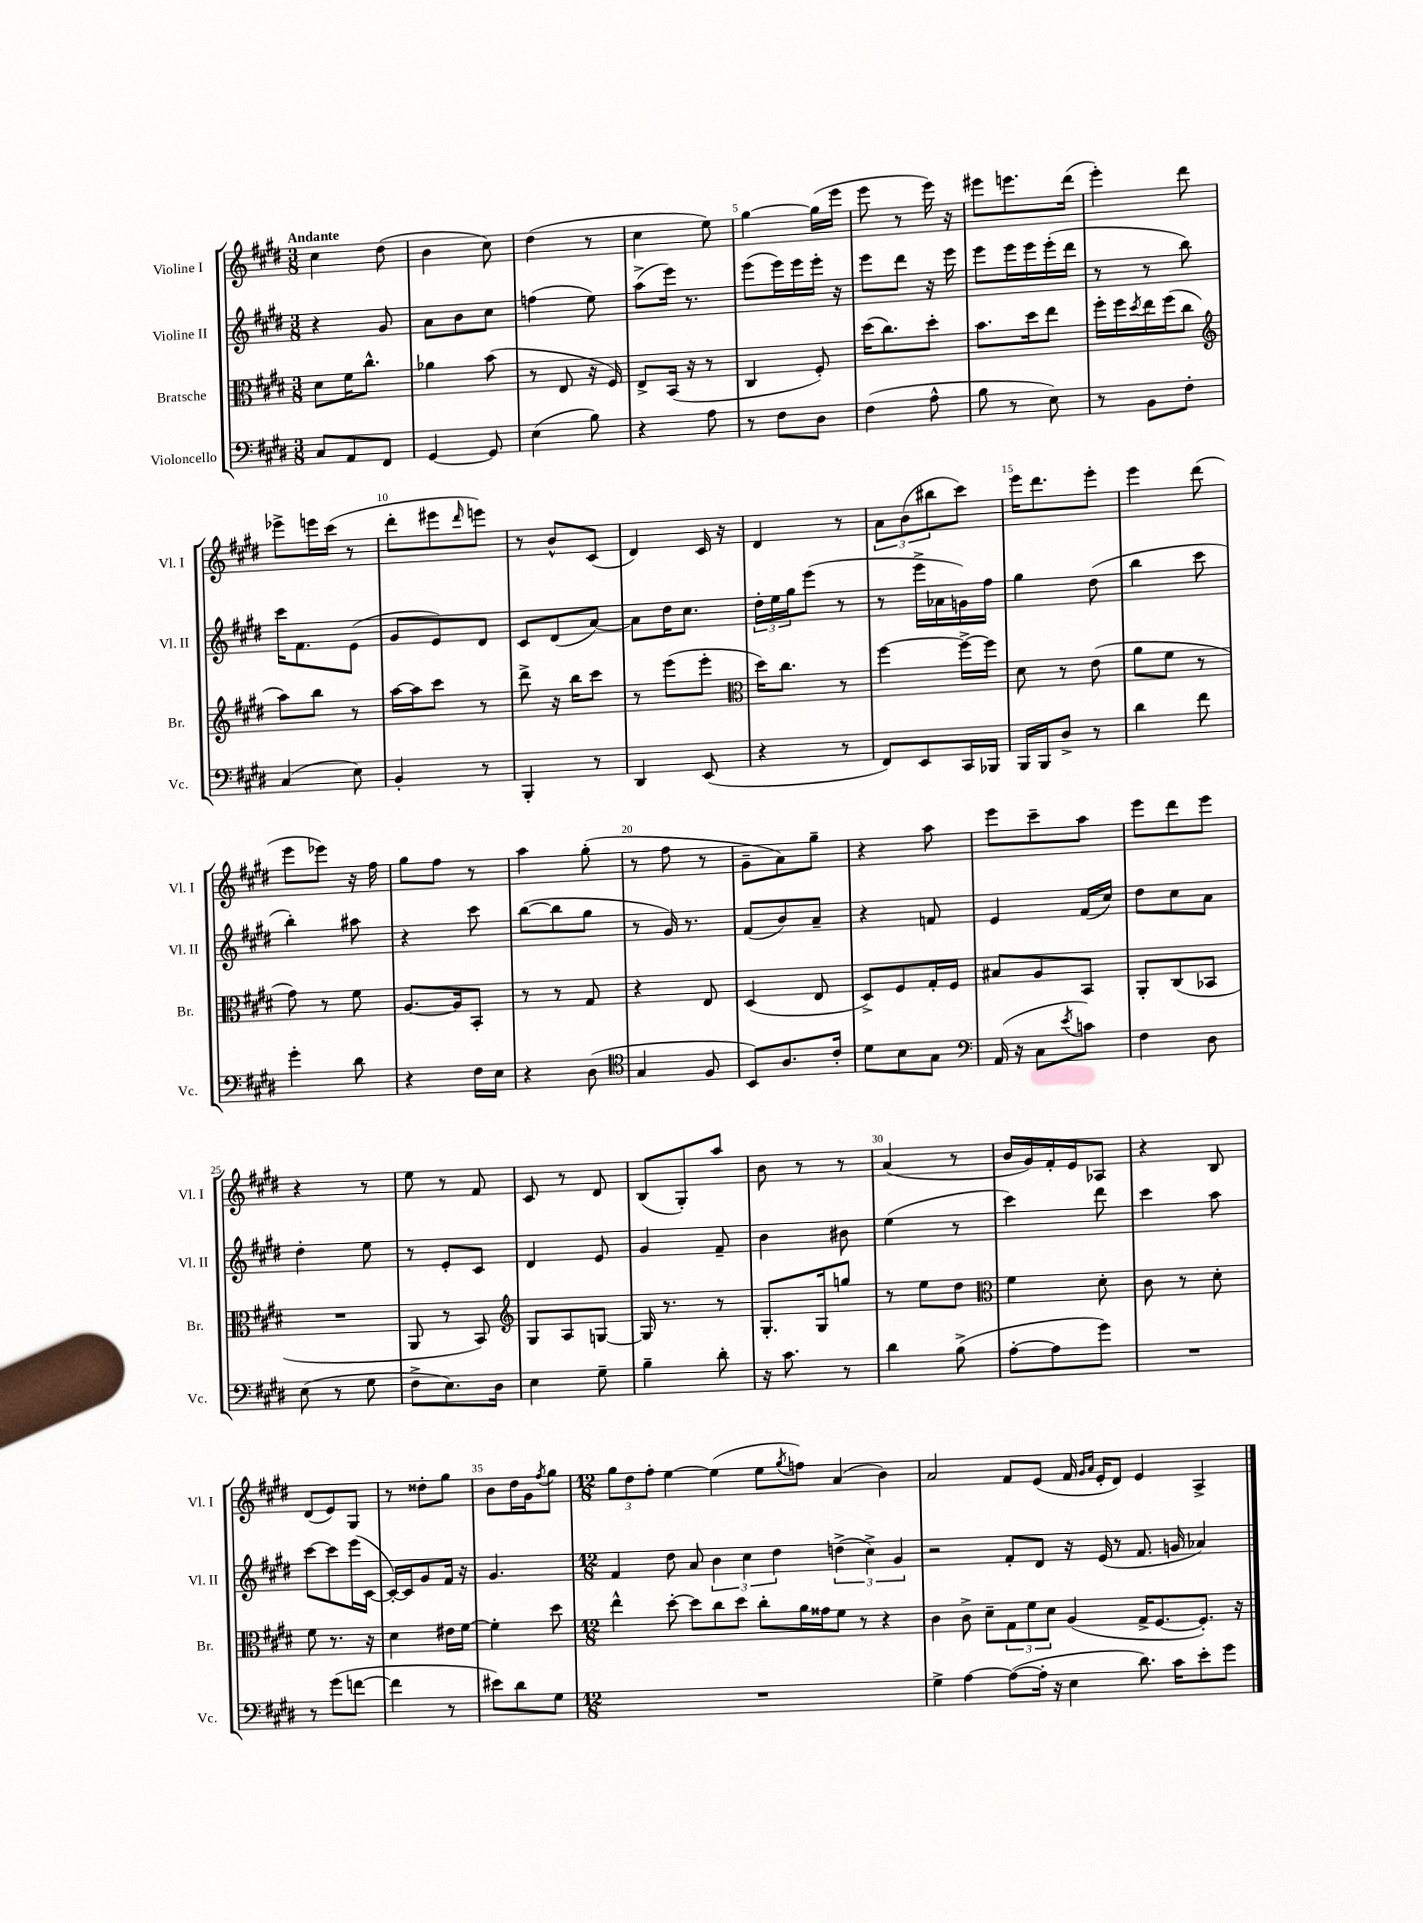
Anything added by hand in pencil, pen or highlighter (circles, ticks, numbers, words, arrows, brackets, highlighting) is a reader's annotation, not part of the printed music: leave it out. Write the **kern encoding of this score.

**kern	**kern	**kern	**kern
*staff4	*staff3	*staff2	*staff1
*clefF4	*clefC3	*clefG2	*clefG2
*k[f#c#g#d#]	*k[f#c#g#d#]	*k[f#c#g#d#]	*k[f#c#g#d#]
*M3/8	*M3/8	*M3/8	*M3/8
8C#/L	8d#\L	4r	4cc#\
8AA/	16f#\K	.	.
.	8.cc#^^\J	.	.
8FF#/J	.	8g#/	(8dd#\
=	=	=	=
[4GG#/	4a-\	8a\L	4b\
.	.	8b\	.
8GG#/]	(8b\	8cc#\J	8cc#\)
=	=	=	=
(4E\	8r	(4ff\	(4dd#\
.	8E/	.	.
8B\)	16r	8ee\)	8r
.	16F#/)	.	.
=	=	=	=
4r	8E^/L	(8aa^\L	4cc#\
.	(16BB/Jk	16eee\Jk)	.
.	16r	8.r	.
8A\	8r	.	8ee\)
=	=	=	=
8r	4C#/	(8eee\L	[4gg#\
8F#\L	.	16eee\L)	.
.	.	16eee\	.
8D#\J	8F#'/)	16eee'\JJ	(16gg#\]LL
.	.	16r	16eee\JJ
=	=	=	=
(4F#\	(16dd#\LK	8eee\L	8eee\
.	8.cc#\)	.	.
.	.	8ddd#\J	8r
8A^^\	8dd#'\J	16r	16eee\)
.	.	16eee\	16r
=	=	=	=
8B\	8.b\L	8eee\L	8eee#\L
8r	.	16eee\L	8.eee\
.	16dd#\k	16eee\	.
8E\)	8ee\J	(16eee'\	.
.	.	16ddd#\JJ	(16ddd#\Jk
=	=	=	=
8r	16ff#'\LL	8r	4eee'\)
.	16ff#\	.	.
.	8qdd#/	.	.
8BB\L	16ee\	8r	.
.	(16ff#\J	.	.
8F#'\J	8cc#\J	8bb\)	8ddd#\
=	=	=	=
*	*clefG2	*	*
(4C#/	8aa\L)	16ccc#\LK	8eee-^\L
.	.	8.f#\	.
.	8bb\J	.	16eee\L
.	.	.	(16ccc#\JJ
8E\)	8r	(8e\J	8r
=	=	=	=
4BB'/	[16aa\LL	8g#/L	8ddd#'\L
.	16aa\]J	.	.
.	8ccc#\J	8e/)	8eee#\
.	.	.	16qqddd#/
8r	8r	8d#/J	8eee\J)
=	=	=	=
4BBB'/	8ddd#^\	8c#/L	8r
.	16r	(8d#/	8b^^/L
.	16bb\LK	.	.
8r	8ccc#\J	[8a/J)	(8c#/J
=	=	=	=
4DD#/	8r	8a\]L	4d#/)
.	(8eee\L	16dd#\K	.
.	.	8.cc#\J	.
(8EE/	8eee'\J	.	16c#/
.	.	.	16r
=	=	=	=
*	*clefC3	*	*
4r	16dd#\LK)	24dd#'\LL	4d#/
.	.	24ee\	.
.	8.cc#\J	.	.
.	.	24gg#\J	.
.	.	(8eee\J	.
8r	8r	8r	8r
=	=	=	=
8FF#/L)	[4ff#\	8r	12a\L
.	.	.	(12b\
8EE/	.	16eee^\LL	.
.	.	.	12bb#\
.	.	16a-\	.
16CC#/L	16ff#^\_LL	16g\)	8ccc#\J)
16BBB-/JJ	16ff#\]JJ	16ff#\JJ	.
=	=	=	=
16BBB/LL	8d#\	4gg#\	16eee\LK
16BBB/J	.	.	8.ddd#\
8D#^/J	8r	.	.
8r	(8e\	(8dd#\	8eee'\J
=	=	=	=
4d#\	8a\L	4bb\	4eee\
.	8f#\J	.	.
8f#\	8r	8ccc#\	(8ddd#\
=	=	=	=
4g#'\	8g#\)	4bb'\)	8eee\L
.	8r	.	8eee-\J)
8d#\	8f#\	8aa#\	16r
.	.	.	16ff#\
=	=	=	=
4r	[8.A/L	4r	8gg#\L
.	.	.	8ff#\J
.	16A/]k	.	.
16F#\LL	8BB'/J	8ccc#\	8r
16E\JJ	.	.	.
=	=	=	=
4r	8r	([8bb\L	4aa\
.	8r	8bb\]	.
(8D#\	8G#/	8gg#\J	(8gg#'\
=	=	=	=
*clefC4	*	*	*
4G#/	4r	8r	8r
.	.	16g#/)	8ff#\
.	.	8.r	.
8F#/	8E/	.	8r
=	=	=	=
8BB/L)	(4D#/	(8f#/L	8g#~\L
8.A/	.	8b/)	8a\)
.	8E/	8a~/J	8gg#~\J
16c#'/Jk	.	.	.
=	=	=	=
8d#\L	8D#^/L)	4r	4r
8B\	8F#/	.	.
8G#\J	16G#'/L	8f/	8aa\
.	16F#/JJ	.	.
=	=	=	=
*clefF4	*	*	*
(16AA/	8B#/L	4e/	8eee\L
16r	.	.	.
8C#\L	8A/	.	8ccc#~\
8qe/	.	.	.
8c\J)	8BB/J	(16f#/LL	8aa\J
.	.	16cc#/JJ)	.
=	=	=	=
4F#\	8AA'/L	8dd#\L	8eee\L
.	(8C#/	8cc#\	8ddd#\
8D#\	8BB-/J	8a\J	8eee\J
=	=	=	=
(8E\	4.r	4dd#'\	4r
8r	.	.	.
8G#\	.	8ee\	8r
=	=	=	=
8F#^\L	8AA/	8r	8ee\
8.E\)	8r	8e'/L	8r
.	8BB/)	8c#/J	8f#/
16D#\Jk	.	.	.
=	=	=	=
*	*clefG2	*	*
4E\	8G#/L	4d#/	8c#/
.	8A/	.	8r
8G#~\	[8G/J	8e/	8d#/
=	=	=	=
4B~\	16G/]	4g#/	(8B/L
.	8.r	.	.
.	.	.	8G#'/)
8d#'\	8r	8f#~/	8aa/J
=	=	=	=
16r	8.G#'/L	4b\	8b\
8.c#\	.	.	.
.	.	.	8r
.	16G#/k	.	.
8r	8gg/J	8b#\	8r
=	=	=	=
4d#\	8r	(4ee\	(4a/
.	8ee\L	.	.
(8B^\	8dd#\J	8r	8r
=	=	=	=
*	*clefC3	*	*
[8A'\L	4f#\	4ccc#\)	16b/LL
.	.	.	16g#/)
8A\]	.	.	16f#'/
.	.	.	16e/J
8g#\J)	8d#'\	8ddd#\	8A-/J
=	=	=	=
4.r	8c#\	4ccc#\	4r
.	8r	.	.
.	8d#'\	8aa\	8B/
=	=	=	=
8r	8f#\	[8ccc#\L	(8d#/L
(8g#\L	8.r	8ccc#\]	8e/)
[8f\J	.	(16eee\L	8G#/J
.	16r	[16c#\JJ	.
=	=	=	=
4f\]	4d#\	16c#'/_LL)	8r
.	.	16c#/]J	.
.	.	8g#/	8dd##'\L
8r	16e#\LL	16f#/Jk	8gg#\J
.	[16f#\JJ	16r	.
=	=	=	=
8e#\L)	4f#'\]	4.g#/	8b\L
8d#\	.	.	16dd#\L
.	.	.	16g#\J
.	.	.	8qff#/
8G#\J	8dd#\	.	8gg#\J
=	=	=	=
*M12/8	*M12/8	*M12/8	*M12/8
1.r	4ee^^\	4f#/	12gg#\L
.	.	.	12dd#\
.	.	.	12ff#'\J
.	[8dd#'\	8dd#\	[4ee\
.	8dd#\]L	8a/	.
.	8cc#\	6b\	(4ee\]
.	8dd#\J	.	.
.	.	6cc#\	.
.	8cc#'\L	.	8ee\L
.	.	6dd#\	.
.	.	.	8qgg#/
.	16a\L	.	8ff\J)
.	16g##\J	.	.
.	8f#\J	(6dd^\	(4a/
.	8r	.	.
.	.	6cc#^\)	.
.	4r	.	4b\)
.	.	6g#/	.
=	=	=	=
4G#^\	4c#\	2r	2a/
[4A\	8c#^\	.	.
.	8d#~\L	.	.
(8A\_L	12G#\	8f#'/L	8f#/L
.	12f#\	.	.
16A'\]Jk	.	8d#/J	(8e/J
.	12d#\J	.	.
16r	.	.	.
4E\	(4A/	16r	16f#/
.	.	.	16qqg#/LL
.	.	.	16qqa/JJ
.	.	(16e/	16e'/LK
.	.	8r	8d#/J)
8.d#\)	16G#^/LK	8.f#/	4e/
.	[8.F#/	.	.
16c#\LK	.	16g/	.
8e'\	8.F#'/]J)	4a-/)	4A^/
8g#\J	.	.	.
.	16r	.	.
==	==	==	==
*-	*-	*-	*-
